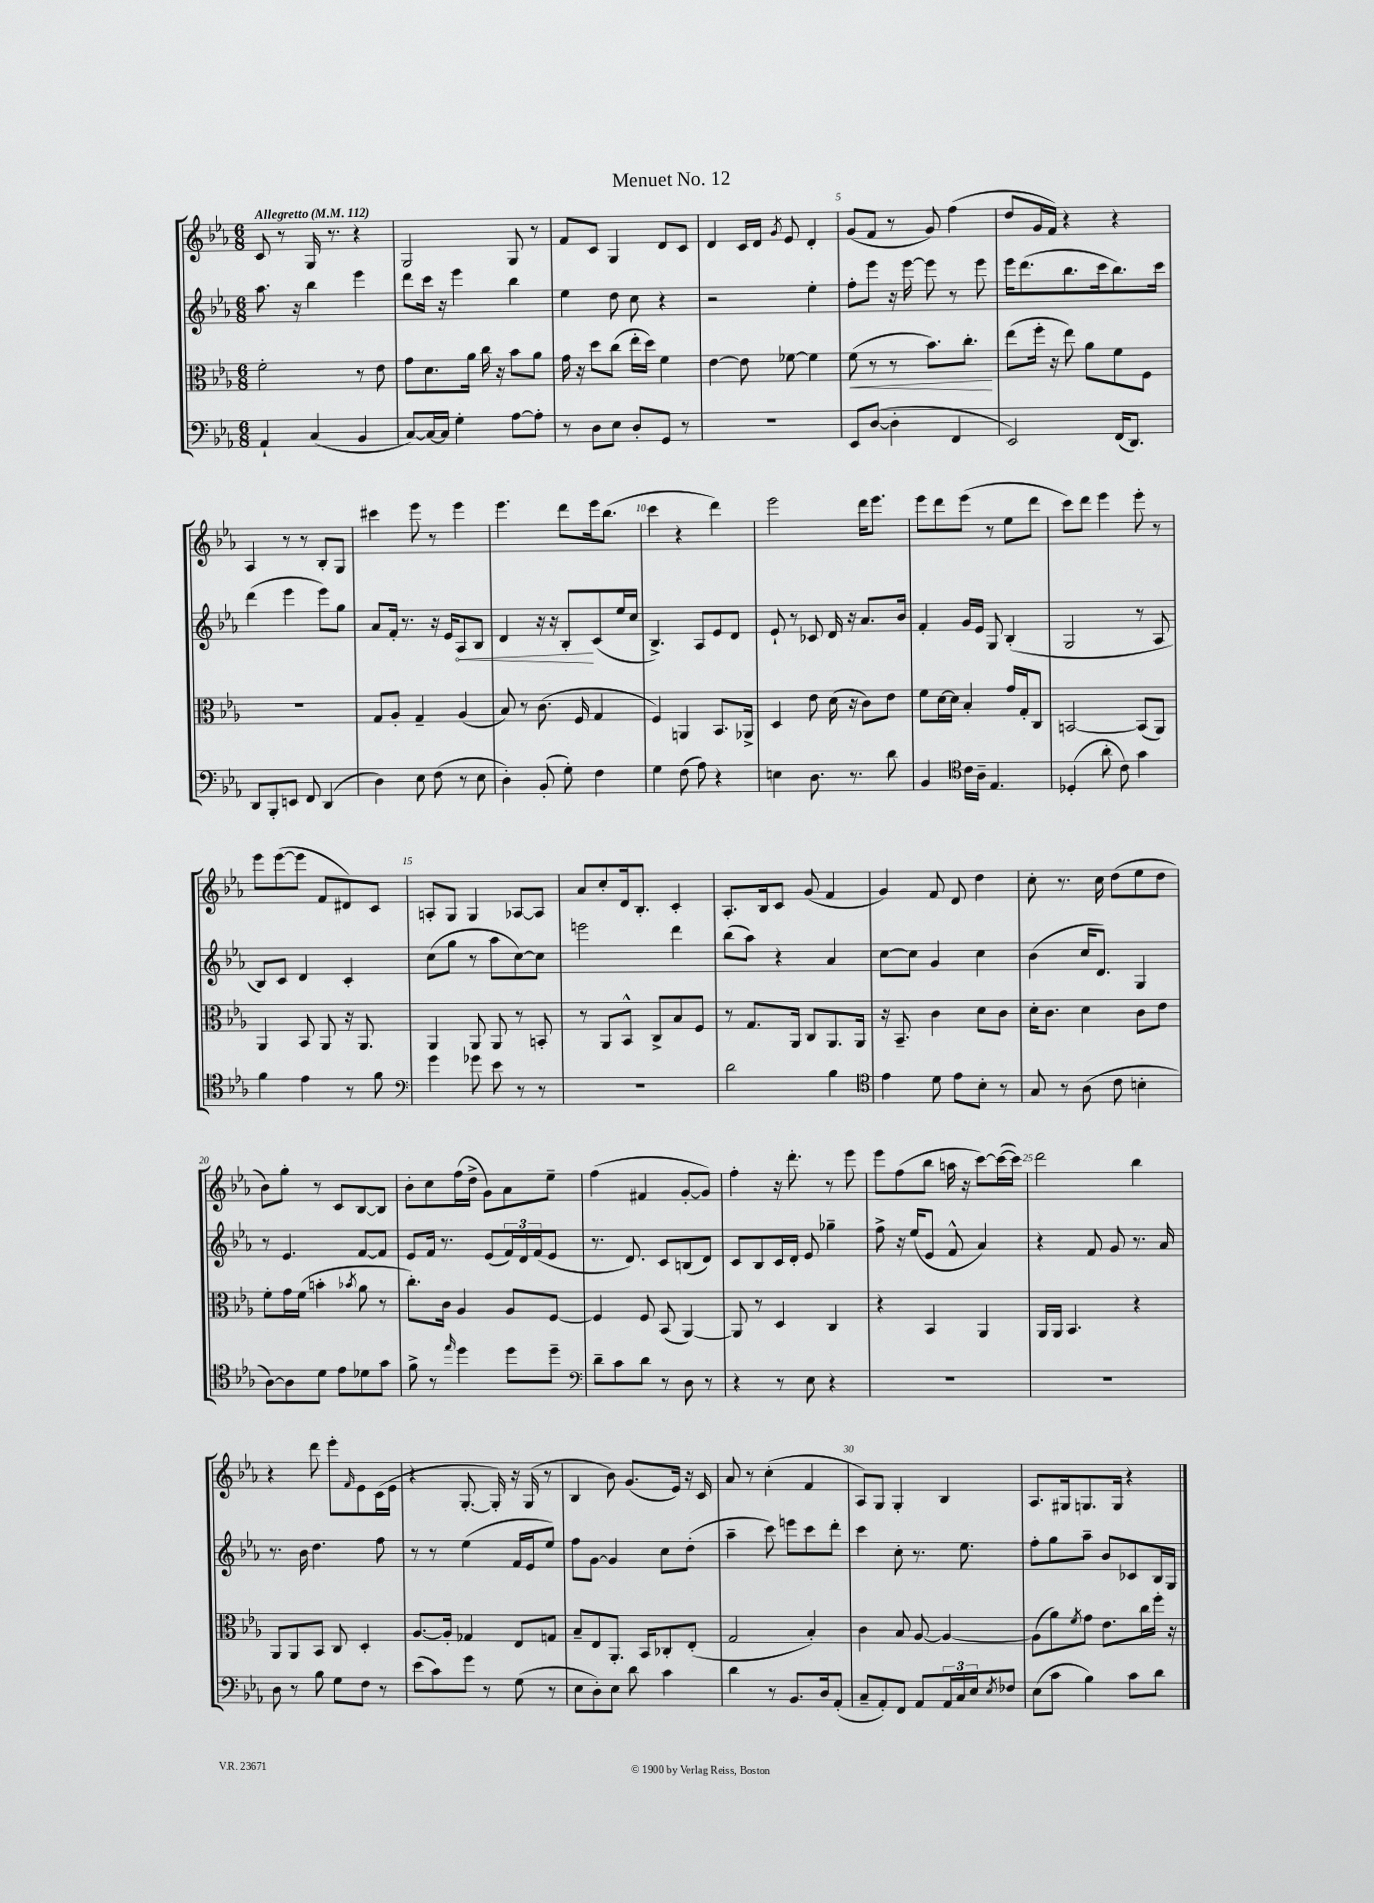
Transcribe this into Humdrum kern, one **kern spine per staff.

**kern	**kern	**dynam	**kern	**dynam	**kern
*part4	*part3	*part3	*part2	*part2	*part1
*staff4	*staff3	*staff3	*staff2	*staff2	*staff1
*clefF4	*clefC3	*	*clefG2	*	*clefG2
*k[b-e-a-]	*k[b-e-a-]	*	*k[b-e-a-]	*	*k[b-e-a-]
*M6/8	*M6/8	*	*M6/8	*	*M6/8
*MM112	*MM112	*	*MM112	*	*MM112
=1	=1	=1	=1	=1	=1
!	!	!	!	!	!LO:TX:a:B:t=Allegretto
4AA-`/	2f'\	.	8.aa-\	.	8c/
.	.	.	.	.	8r
.	.	.	16r	.	.
(4C/	.	.	4bb-\	.	16G/
.	.	.	.	.	8.r
4BB-/	8r	.	4eee-\	.	4r
.	8e-\	.	.	.	.
=2	=2	=2	=2	=2	=2
[8C/L)	8g\L	.	8ddd\L	.	2G/
16C/L_	8.d\	.	16ccc\Jk	.	.
16C/JJ]	.	.	16r	.	.
4G'\	.	.	4eee-\	.	.
.	16a-\Jk	.	.	.	.
.	16cc\	.	.	.	.
.	16r	.	.	.	.
[8A-\L	8b-\L	.	4bb-\	.	8G/
8A-'\J]	8a-\J	.	.	.	8r
=3	=3	=3	=3	=3	=3
8r	16g\	.	4ee-\	.	8f/L
.	16r	.	.	.	.
8D\L	8dd\L	.	.	.	8c/J
8E-\J	(8cc\J	.	8dd\	.	4G/
8D'/L	16ee-'\LL	.	8cc\	.	.
.	16dd\JJ)	.	.	.	.
8GG/J	4f\	.	4r	.	8d/L
8r	.	.	.	.	8c/J
=4	=4	=4	=4	=4	=4
2.r	[4e-\	.	2r	.	4d/
.	8e-\]	.	.	.	16c/LL
.	.	.	.	.	16d/JJ
.	.	.	.	.	8qg/
.	[8f-X\	.	.	.	8e-/
.	4f-\]	.	4ee-'\	.	4d'/
=5	=5	=5	=5	=5	=5
!	!	!LO:HP:b	!	!	!
8EE-/L	(8f\	<	8ff'\L	.	(8g/L
([8D/J	8r	.	8eee-\J	.	8f/J
4D'\]	8r	.	16r	.	8r
.	.	.	[16eee-\	.	.
.	8.b-\L)	.	8eee-\]	.	8g/)
4FF/	.	.	8r	.	(4ff\
.	8.cc'\J	.	.	.	.
.	.	.	8eee-\	.	.
.	.	[	.	.	.
=6	=6	=6	=6	=6	=6
2EE-/)	(8ee-\L	.	16eee-\KL	.	8dd/L
.	.	.	(8.ddd\	.	.
.	16ff'\Jk	.	.	.	16g/L
.	16r	.	.	.	16f/JJ)
.	8ee-\)	.	8.bb-\	.	4r
.	8a-\L	.	.	.	.
.	.	.	16ccc\k	.	.
(16FF/KL	8f\	.	8.bb-\)	.	4r
8.DD/J)	.	.	.	.	.
.	8F\J	.	.	.	.
.	.	.	16ccc\Jk	.	.
!!LO:LB:g=z
=7	=7	=7	=7	=7	=7
8DD/L	2.r	.	(4ddd\	.	4A-/
8BBB-'/	.	.	.	.	.
8EEn/J	.	.	4eee-\	.	8r
8FF/	.	.	.	.	8r
(4DD/	.	.	8eee-\L)	.	8B-'/L
.	.	.	8gg\J	.	8G/J
=8	=8	=8	=8	=8	=8
4D\)	8G/L	.	8a-/L	.	4ccc#X\
.	8A-'/J	.	16f'/Jk	.	.
.	.	.	8.r	.	.
8E-\	4G~/	.	.	.	8eee-\
(8F\	.	.	16r	.	8r
.	.	.	16e-/KL	.	.
!	!	!	!	!LO:HP:b	!
8r	(4A-/	.	8A-/	<	4eee-\
8E-\	.	.	8B-/J	.	.
=9	=9	=9	=9	=9	=9
4D'\)	8B-/)	.	4d/	.	4.eee-\
.	8r	.	.	.	.
(8BB-'/	(8.c\	.	16r	.	.
.	.	.	16r	.	.
8G'\)	.	.	8B-'/L	.	8ddd\L
.	16F/	.	.	.	.
4F\	4G/	.	(8c/	[	16eee-\k
.	.	.	.	.	(8.bb-\J
.	.	.	16ee-/L	.	.
.	.	.	16cc/JJ	.	.
=10	=10	=10	=10	=10	=10
4G\	4F/)	.	4.B-^/)	.	4ccc\
(8F\	4AAn/	.	.	.	4r
8A-\)	.	.	8A-/L	.	.
4r	8.BB-/L	.	8e-/	.	4ddd\)
.	.	.	8d/J	.	.
.	16AA-X^/Jk	.	.	.	.
=11	=11	=11	=11	=11	=11
4En\	4D/	.	8e-`/	.	2eee-\
.	.	.	8r	.	.
8.D\	8e-\	.	8c-X/	.	.
.	(16d\	.	16d/	.	.
8.r	16r	.	16r	.	.
.	8c\L)	.	8.a-/L	.	16ddd\KL
.	.	.	.	.	8.eee-\J
8d\	8e-\J	.	.	.	.
.	.	.	16b-/Jk	.	.
=12	=12	=12	=12	=12	=12
4BB-/	8f\L	.	4f'/	.	8eee-\L
.	[16d\L	.	.	.	8ddd\
.	16d\JJ]	.	.	.	.
*clefC4	*	*	*	*	*
16c\LL	4B-'/	.	16g/LL	.	(8eee-\J
16A-~\JJ	.	.	16e-/JJ	.	.
4.E-/	.	.	8G/	.	8r
.	16g/LL	.	(4B-'/	.	8ee-\L
.	16G'/J	.	.	.	.
.	8C/J	.	.	.	8ddd\J
=13	=13	=13	=13	=13	=13
(4D-X'/	[2BBn/	.	2G/	.	8ccc\L)
.	.	.	.	.	8ddd\J
8a-'\	.	.	.	.	4eee-\
8c\)	.	.	.	.	.
4g\	(8BB/L]	.	8r	.	8eee-'\
.	8AA-/J)	.	8A-/	.	8r
!!LO:LB:g=z
=14	=14	=14	=14	=14	=14
4f\	4AA-/	.	8B-/L)	.	8eee-\L
.	.	.	8c/J	.	([8eee-\
4e-\	8BB-/	.	4d/	.	8eee-\J]
.	8AA-/	.	.	.	8f/L
8r	16r	.	4c'/	.	8d#X/)
.	8.AA-/	.	.	.	.
8f\	.	.	.	.	8c/J
=15	=15	=15	=15	=15	=15
*clefF4	*	*	*	*	*
4g\	4AA-/	.	(8cc\L	.	8An'/L
.	.	.	8gg\J	.	8G/J
8g-X\	8AA-/	.	8r	.	4G/
8e-\	8AA-/	.	8aa-\L	.	.
8r	8r	.	[8cc\)	.	[8A-X/L
8r	8BBn'/	.	8cc\J]	.	8A-/J]
=16	=16	=16	=16	=16	=16
2.r	8r	.	2eeen\	.	8a-/L
.	8AA-/L	.	.	.	8cc'/
.	8BB-^^/J	.	.	.	16d/k
.	.	.	.	.	8.B-'/J
.	8C^/L	.	.	.	.
.	8B-/	.	4ddd\	.	4c'/
.	8F/J	.	.	.	.
=17	=17	=17	=17	=17	=17
2d\	8r	.	(8bb-\L	.	8.A-'/L
.	8.G/L	.	8aa-\J)	.	.
.	.	.	.	.	16B-/k
.	.	.	4r	.	8c/J
.	16AA-/Jk	.	.	.	.
.	8C/L	.	.	.	(8g/
4B-\	8.AA-/	.	4a-/	.	4f/
.	16AA-/Jk	.	.	.	.
=18	=18	=18	=18	=18	=18
*clefC4	*	*	*	*	*
4e-\	16r	.	[8cc\L	.	4g/)
.	8.BB-~/	.	.	.	.
.	.	.	8cc\J]	.	.
8d\	4c\	.	4g/	.	8f/
8e-\L	.	.	.	.	8d/
8B-'\J	8d\L	.	4cc\	.	4dd\
8r	8c\J	.	.	.	.
=19	=19	=19	=19	=19	=19
8G/	16d'\KL	.	(4b-\	.	8cc'\
.	8.c\J	.	.	.	.
8r	.	.	.	.	8.r
(8A-\	4d\	.	16cc/KL	.	.
.	.	.	8.d/J)	.	16cc\
8c\	.	.	.	.	(8dd\L
4Bn'\	8c\L	.	4G/	.	8ee-\
.	8e-\J	.	.	.	8dd\J
!!LO:LB:g=z
=20	=20	=20	=20	=20	=20
[8A-\L)	8f'\L	.	8r	.	8b-\L)
8A-\]	16g\L	.	4.e-/	.	8gg'\J
.	(16f\JJ	.	.	.	.
8d\J	4bn'\	.	.	.	8r
8e-\L	.	.	.	.	8c/L
.	8qb-X/	.	.	.	.
8d-X\	8a-\	.	[8f/L	.	[8B-/
8g\J	8r	.	8f/J]	.	8B-/J]
=21	=21	=21	=21	=21	=21
8f^\	8.cc'\L)	.	8e-/L	.	8b-'\L
8r	.	.	16f/Jk	.	8cc\
.	16c\Jk	.	8.r	.	.
16qqee-/	.	.	.	.	.
4dd\	4A-/	.	.	.	(16ff\L
.	.	.	.	.	16dd^\JJ
.	.	.	(8e-/L	.	8g\L)
8dd\L	8A-/L	.	24f/L)	.	8a-\
.	.	.	24d/	.	.
.	.	.	(24f/J	.	.
8dd~\J	[8F/J	.	8e-/J	.	8ee-~\J
=22	=22	=22	=22	=22	=22
*clefF4	*	*	*	*	*
8d~\L	4F/]	.	8.r	.	(4ff\
8c\	.	.	.	.	.
.	.	.	8.d/)	.	.
8d\J	8F/	.	.	.	4f#X/
8r	(8BB-/	.	8c/L	.	.
8D\	[4AA-/)	.	(8Bn/	.	[8g'/L
8r	.	.	8d/J)	.	8g/J])
=23	=23	=23	=23	=23	=23
4r	8AA-/]	.	8c/L	.	4ff'\
.	8r	.	8B-/	.	.
8r	4D/	.	16c/L	.	16r
.	.	.	16d'/JJ	.	8.ddd'\
8E-\	.	.	8e-/	.	.
4r	4C/	.	4gg-X~\	.	8r
.	.	.	.	.	8eee-\
=24	=24	=24	=24	=24	=24
2.r	4r	.	8ff^\	.	8eee-\L
.	.	.	16r	.	(8ff\
.	.	.	(16ee-/KL	.	.
.	4BB-/	.	8e-/J	.	8bb-\J
.	.	.	8f^^/	.	16aan\
.	.	.	.	.	16r
.	4AA-/	.	4a-/)	.	[8ccc\L)
.	.	.	.	.	(16ccc\L_
.	.	.	.	.	16ccc\JJ])
=25	=25	=25	=25	=25	=25
2.r	16AA-/LL	.	4r	.	2ddd\
.	16AA-/JJ	.	.	.	.
.	4.BB-/	.	.	.	.
.	.	.	8f/	.	.
.	.	.	8g/	.	.
.	4r	.	8.r	.	4bb-\
.	.	.	16a-/	.	.
!!LO:LB:g=z
=26	=26	=26	=26	=26	=26
8D\	8AA-/L	.	8.r	.	4r
8r	8AA-/	.	.	.	.
.	.	.	16b-\	.	.
8B-\	8BB-/J	.	4.dd\	.	8ddd\
8G\L	8C/	.	.	.	8eee-'\L
.	.	.	.	.	16qqf/
8F\J	4D'/	.	.	.	8e-\
8r	.	.	8ff\	.	(16c\L
.	.	.	.	.	16e-\JJ
=27	=27	=27	=27	=27	=27
(8e-\L	[8.A-/L	.	8r	.	4r
8c\)	.	.	8r	.	.
.	16A-'/Jk]	.	.	.	.
8g\J	4G-X/	.	(4ee-\	.	[8.G'/
8r	.	.	.	.	.
.	.	.	.	.	16G'/])
(8G\	8E-/L	.	16f/LL	.	16r
.	.	.	16e-/J	.	(16G/
8r	8Gn/J	.	8ee-/J)	.	8r
=28	=28	=28	=28	=28	=28
8E-\L	8B-~/L	.	8ff\L	.	4B-/
8D'\)	8E-/	.	[8g\J	.	.
8E-\J	8.AA-'/J	.	4g/]	.	8b-\)
8d\	.	.	.	.	(8.g/L
.	16BB-/KL	.	.	.	.
4c\	8C-X'/	.	8cc\L	.	.
.	.	.	.	.	16e-/Jk)
.	(8E-'/J	.	(8dd'\J	.	16r
.	.	.	.	.	16c/
=29	=29	=29	=29	=29	=29
4d\	2G/	.	4aa-~\	.	8a-/
.	.	.	.	.	8r
8r	.	.	8ccc\)	.	(4cc'\
8.BB-/L	.	.	8eeen\L	.	.
.	4B-'/)	.	8ccc\	.	4f/
16D/k	.	.	.	.	.
(8AA-'/J	.	.	8ddd'\J	.	.
=30	=30	=30	=30	=30	=30
8C~/L	4c\	.	4ccc\	.	8A-/L)
8AA-'/)	.	.	.	.	8G/J
8FF/J	8B-/	.	8cc'\	.	4G'/
8AA-/L	[8A-/	.	8.r	.	.
24AA-/L	4A-/_	.	.	.	4B-/
24C/	.	.	.	.	.
.	.	.	8.ee-\	.	.
24E-/J	.	.	.	.	.
8qE-/	.	.	.	.	.
8F-X/J	.	.	.	.	.
=31	=31	=31	=31	=31	=31
(8E-\L	(8A-\L]	.	8ff'\L	.	8.A-/L
8c\J	8a-\)	.	8gg\	.	.
.	.	.	.	.	16G#X/k
.	8qf/	.	.	.	.
4B-\)	8g\J	.	8aa-~\J	.	8.Gn/
.	8.e-\L	.	8b-/L	.	.
.	.	.	.	.	16G/Jk
8c\L	.	.	8c-X/	.	4r
.	16cc\L	.	.	.	.
8d\J	16ff'\JJ	.	16B-/L	.	.
.	16r	.	16G/JJ	.	.
==	==	==	==	==	==
*-	*-	*-	*-	*-	*-
